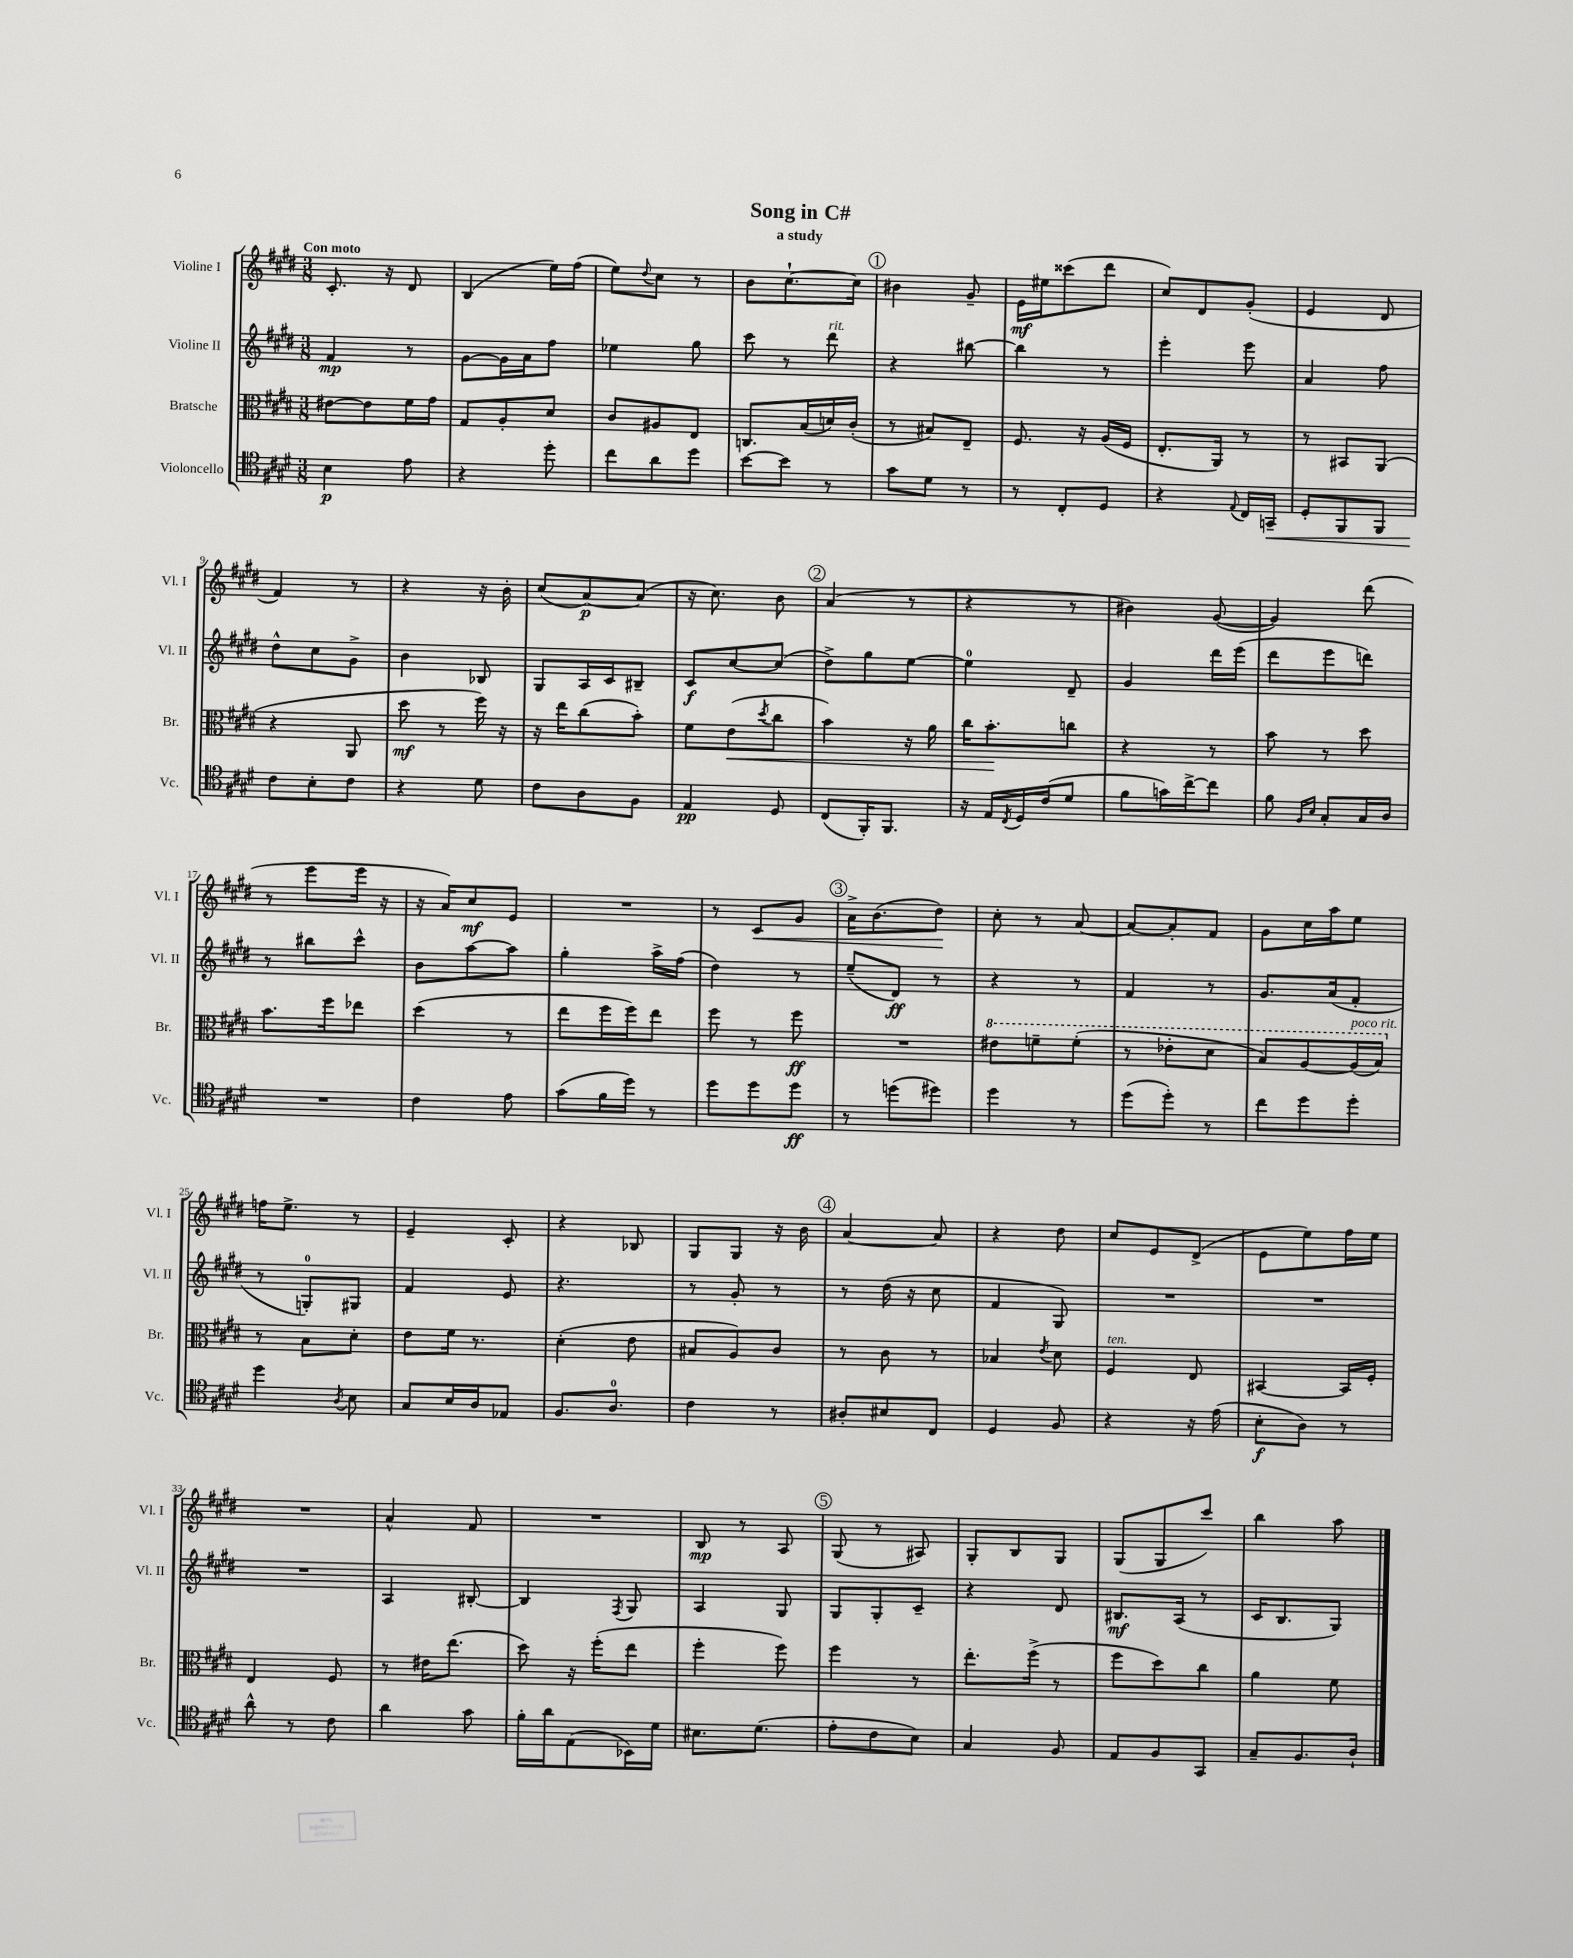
\header { title = "Song in C#" subtitle = "a study" }
<<
\new StaffGroup <<
\new Staff = "s0" \with { instrumentName = "Violine I" shortInstrumentName = "Vl. I" } {
    \clef treble \key e \major \numericTimeSignature \time 3/8 \tempo "Con moto"
    cis'8.-. r16 dis'8 |
    b4( e''16) fis''16( |
    e''8) \appoggiatura { dis''8 } cis''8 r8 |
    b'8 cis''8.~-! cis''16 |
    \mark \markup { \circle "1" } bis'4 gis'8-- |
    e'16\mf eis''16 cisis'''8( dis'''8 |
    cis''8) dis'8 gis'8-.( |
    e'4 dis'8 |
    fis'4) r8 |
    r4 r16 b'16-. |
    cis''8( a'8~\p) a'8( |
    r16 cis''8.) b'8 |
    \mark \markup { \circle "2" } a'4( r8 |
    r4 r8 |
    bis'4) gis'8~( |
    gis'4) dis'''8( |
    r8 e'''8 e'''16 r16 |
    r16 a'16) cis''8\mf e'8 |
    R4. |
    r8 cis'8\< gis'8 |
    \mark \markup { \circle "3" } a'16-> b'8.( dis''8\!) |
    cis''8-. r8 a'8~ |
    a'8~ a'8-. fis'8 |
    gis'8 cis''16 a''16 e''8 |
    f''16 e''8.-> r8 |
    e'4-- cis'8-. |
    r4 bes8 |
    gis8 gis8 r16 b'16 |
    \mark \markup { \circle "4" } a'4~ a'8 |
    r4 dis''8 |
    cis''8 e'8 dis'8->( |
    e'8 e''8) fis''16 e''16 |
    R4. |
    a'4-^ fis'8 |
    R4. |
    b8\mp r8 a8 |
    \mark \markup { \circle "5" } gis8( r8 ais8) |
    gis8-. b8 gis8 |
    gis8( gis8 cis'''8) |
    b''4 a''8 \bar "|." |
}
\new Staff = "s1" \with { instrumentName = "Violine II" shortInstrumentName = "Vl. II" } {
    \clef treble \key e \major \numericTimeSignature \time 3/8
    fis'4\mp r8 |
    gis'8~ gis'16 a'16 fis''8 |
    ees''4 gis''8 |
    cis'''8 r8 dis'''8^\markup { \italic "rit." } |
    \mark \markup { \circle "1" } r4 bis''8~ |
    bis''4 r8 |
    e'''4-. e'''8 |
    a'4 fis''8 |
    dis''8-^ cis''8 gis'8-> |
    b'4 bes8 |
    gis8 a16 cis'16 bis8-- |
    cis'8\f cis''8~ cis''8( |
    \mark \markup { \circle "2" } dis''8->) gis''8 e''8~ |
    e''4-0 dis'8-- |
    gis'4 dis'''16 e'''16( |
    dis'''8 e'''8 d'''8) |
    r8 bis''8 cis'''8-^ |
    b'8 a''8~ a''8 |
    gis''4-. a''16-> fis''16( |
    dis''4) r8 |
    \mark \markup { \circle "3" } e''8--( dis'8\ff) r8 |
    r4 r8 |
    fis'4 r8 |
    gis'8. a'16( fis'8-. |
    r8 g8-0-.) gis8 |
    fis'4 e'8 |
    r4. |
    r8 gis'8-. r8 |
    \mark \markup { \circle "4" } r8 dis''16( r16 cis''8 |
    fis'4 gis8) |
    R4. |
    R4. |
    R4. |
    a4 bis8~-. |
    bis4 \acciaccatura { fis8 } gis8 |
    a4 gis8 |
    \mark \markup { \circle "5" } gis8 gis8-. cis'8-- |
    r4 dis'8 |
    bis8.\mf a16( r8 |
    cis'16 b8. gis8) \bar "|." |
}
\new Staff = "s2" \with { instrumentName = "Bratsche" shortInstrumentName = "Br." } {
    \clef alto \key e \major \numericTimeSignature \time 3/8
    eis'8~ eis'8 fis'16 gis'16 |
    gis8 a8-. dis'8 |
    cis'8 ais8 e8 |
    c8. b16( d'16) cis'16-.( |
    \mark \markup { \circle "1" } r8 bis8) e8-- |
    fis8. r16 a16( fis16 |
    e8.-. a,16) r8 |
    r8 bis,8 a,8( |
    r4 a,8 |
    dis''8\mf r8 fis''16) r16 |
    r16 e''16 cis''8( b'8-.) |
    fis'8 e'8\<( \acciaccatura { dis''8 } cis''8 |
    \mark \markup { \circle "2" } b'4) r16 a'16 |
    cis''16 b'8.-.\! c''8 |
    r4 r8 |
    b'8 r8 dis''8 |
    b'8. fis''16 ees''8 |
    dis''4( r8 |
    e''8 fis''16 fis''16) e''8 |
    fis''8 r8 fis''8\ff |
    \mark \markup { \circle "3" } R4. |
    \ottava #1 eis''8 f''8-- f''8-.( |
    r8 ees''8-. dis''8 |
    b'8) a'8~ a'16^\markup { \italic "poco rit." }( b'16) \ottava #0 |
    r8 b8 dis'8-. |
    e'8 fis'16 r8. |
    dis'4-.( e'8 |
    bis8 a8) cis'8 |
    \mark \markup { \circle "4" } r8 cis'8 r8 |
    bes4 \acciaccatura { e'8 } dis'8 |
    fis4^\markup { \italic "ten." } e8 |
    bis,4~ bis,16 fis16-. |
    e4 fis8 |
    r8 eis'16 e''8.( |
    dis''8) r16 fis''16-.( e''8 |
    fis''4-. fis''8) |
    \mark \markup { \circle "5" } fis''4 r8 |
    e''8.-. fis''16->( r8 |
    fis''8 dis''8) cis''8 |
    a'4 fis'8 \bar "|." |
}
\new Staff = "s3" \with { instrumentName = "Violoncello" shortInstrumentName = "Vc." } {
    \clef tenor \key e \major \numericTimeSignature \time 3/8
    b4\p e'8 |
    r4 dis''8-. |
    cis''8 a'8 dis''8 |
    b'8~ b'8 r8 |
    \mark \markup { \circle "1" } gis'8 dis'8 r8 |
    r8 cis8-. dis8 |
    r4 \appoggiatura { e8 } cis16 g,16--\< |
    dis8-. fis,8 fis,8 |
    cis'8\! b8-. cis'8 |
    r4 dis'8 |
    cis'8 a8 fis8 |
    e4\pp dis8 |
    \mark \markup { \circle "2" } cis8( fis,16-.) fis,8. |
    r16 e16 \acciaccatura { cis8 } dis16 cis'16( dis'8 |
    fis'8 g'16) cis''16~-> cis''8 |
    fis'8 \grace { fis16 b16 } gis8-. gis16 a16 |
    R4. |
    cis'4 e'8 |
    gis'8( fis'16 dis''16) r8 |
    dis''8 dis''8 dis''8\ff |
    \mark \markup { \circle "3" } r8 d''8( dis''8) |
    dis''4 r8 |
    dis''8( dis''8-.) r8 |
    cis''8 dis''8 dis''8-. |
    dis''4 \acciaccatura { a8 } b8 |
    gis8 b16 a16 ees8 |
    fis8. a8.-0 |
    cis'4 r8 |
    \mark \markup { \circle "4" } ais8-. bis8 cis8 |
    dis4 fis8 |
    r4 r16 e'16( |
    b8-.\f a8) r8 |
    a'8-^ r8 cis'8 |
    a'4 gis'8 |
    fis'16-. a'16 e8( bes,16) dis'16 |
    bis8. dis'8.( |
    \mark \markup { \circle "5" } e'8-. cis'8 b8) |
    gis4 fis8 |
    e8 fis8 gis,8 |
    gis8-- fis8. a16-! \bar "|." |
}
>>
>>
